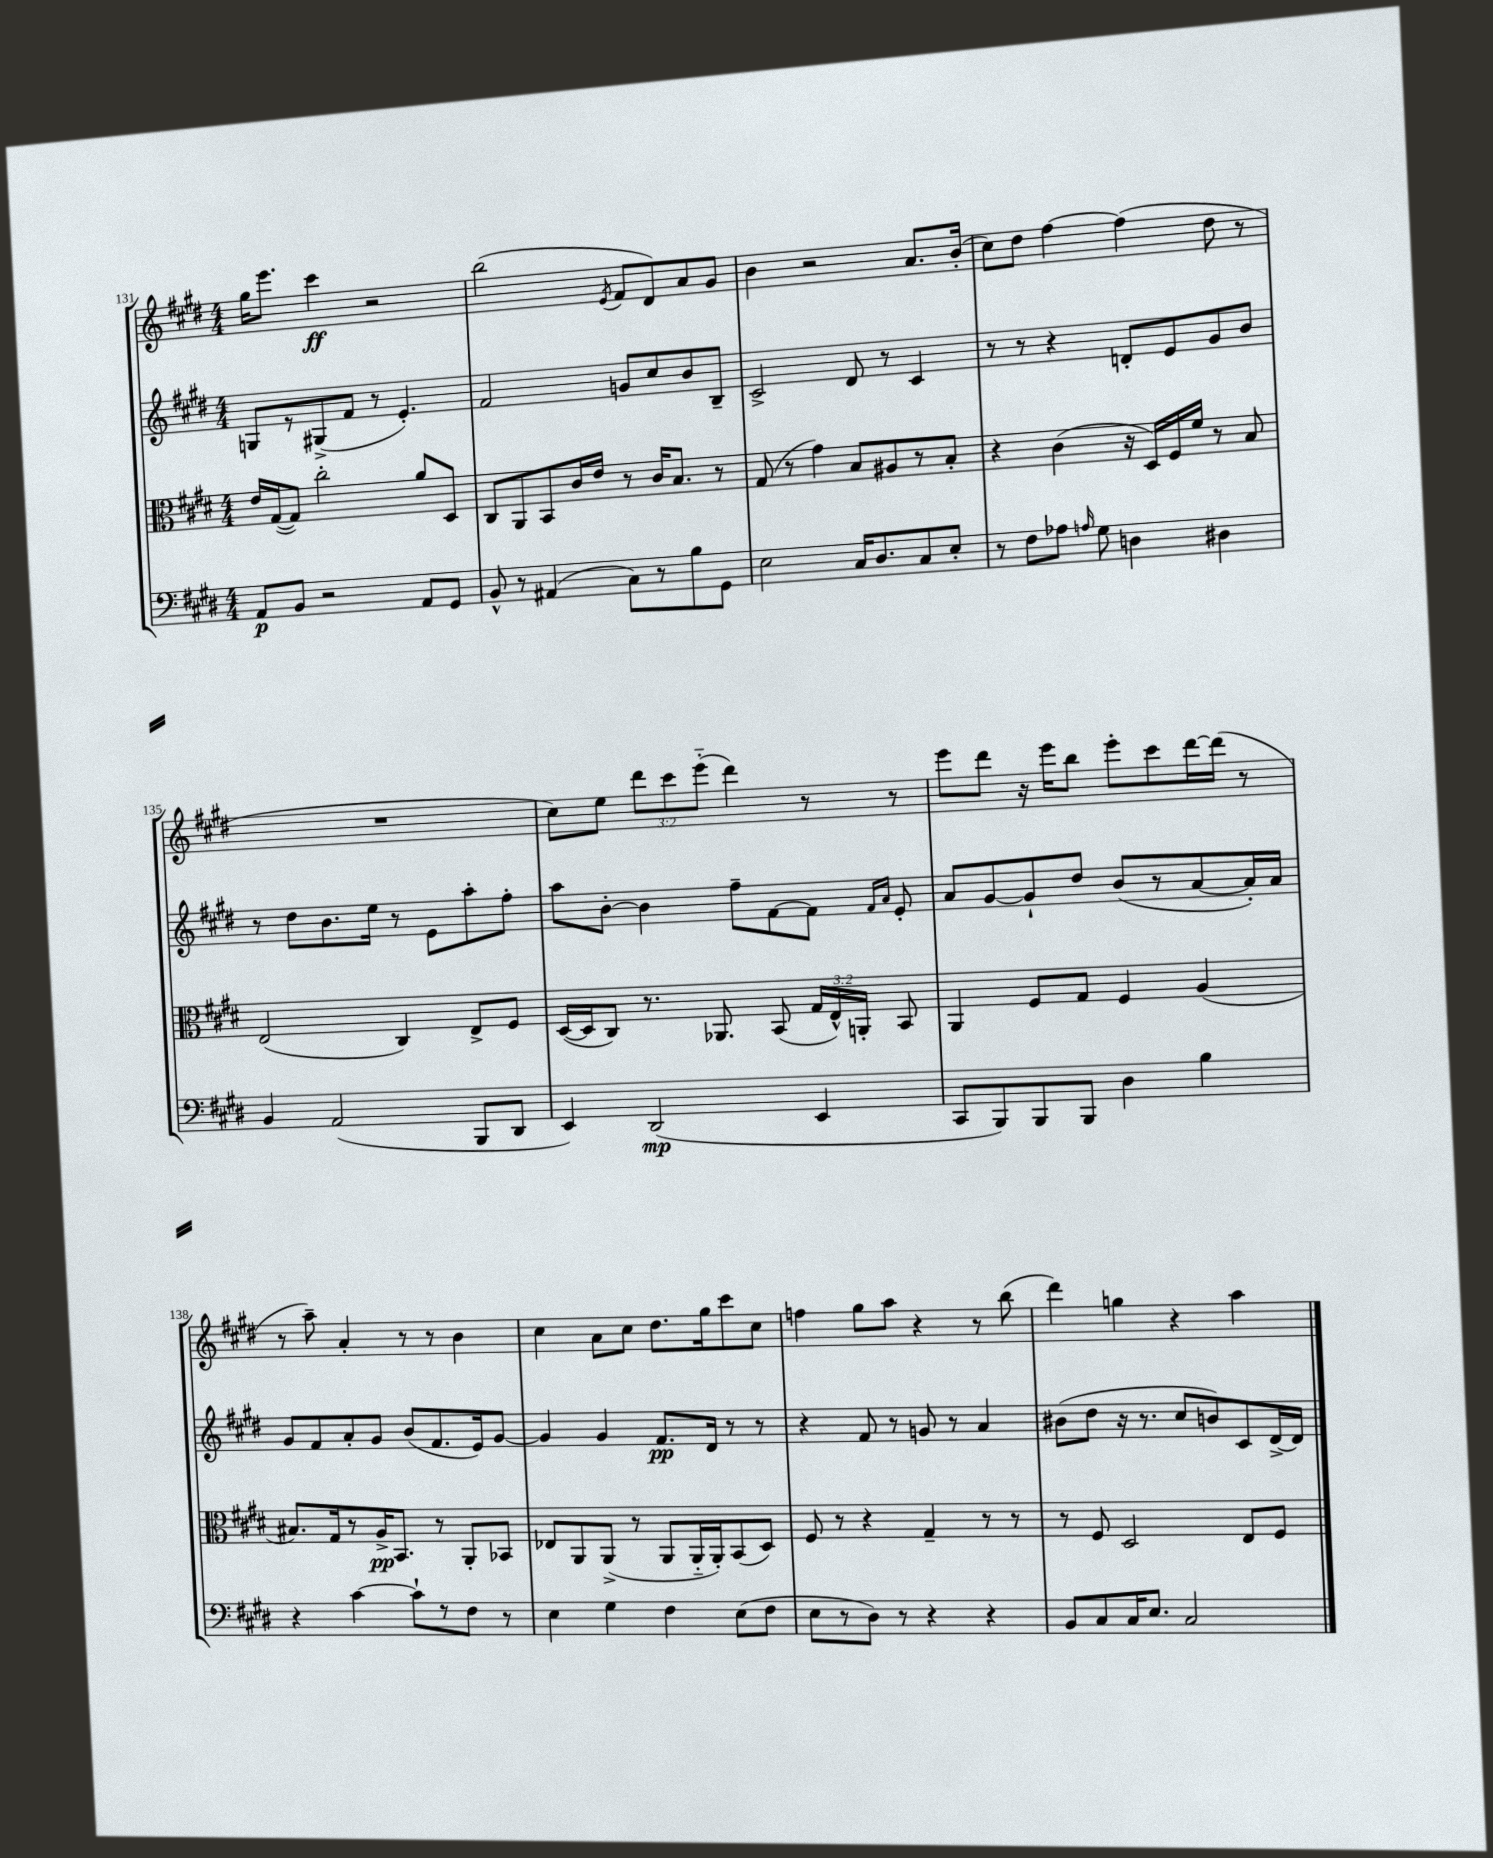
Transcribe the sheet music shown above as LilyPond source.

<<
\new StaffGroup <<
\new Staff = "s0" {
    \clef treble \key e \major \numericTimeSignature \time 4/4 \override Staff.TupletNumber.text = #tuplet-number::calc-fraction-text
    \autoBeamOff gis''16[ e'''8.] cis'''4\ff r2 |
    b''2( \acciaccatura { e'8 } fis'8[ dis'8) a'8 gis'8] |
    b'4 r2 a'8.[ b'16]-.( |
    cis''8[) dis''8] fis''4~ fis''4( dis''8 r8 |
    R1 |
    cis''8[) e''8] \tuplet 3/2 { dis'''8[ cis'''8 e'''8]-_( } dis'''4) r8 r8 |
    e'''8[ dis'''8] r16 e'''16[ b''8] e'''8[-. cis'''8 dis'''16~ dis'''16]( r8 |
    r8 a''8--) a'4-. r8 r8 b'4 |
    cis''4 a'8[ cis''8] dis''8.[ gis''16 cis'''8 cis''8] |
    f''4 gis''8[ a''8] r4 r8 b''8( |
    dis'''4) g''4 r4 a''4 \bar "|." |
}
\new Staff = "s1" {
    \clef treble \key e \major \numericTimeSignature \time 4/4
    \autoBeamOff g8[ r8 gis8->( fis'8] r8 e'4.-.) |
    fis'2 g'8[ cis''8 b'8 b8]-- |
    cis'2-> dis'8 r8 cis'4 |
    r8 r8 r4 d'8[-. e'8 gis'8 b'8] |
    r8 dis''8[ b'8. e''16] r8 e'8[ a''8-. fis''8]-. |
    a''8[ b'8]~-. b'4 fis''8[-- fis'8~ fis'8] \grace { fis'16[ a'16] } e'8-. |
    a'8[ gis'8~ gis'8-! dis''8] b'8[( r8 a'8~ a'16-.) a'16] |
    gis'8[ fis'8 a'8-. gis'8] b'8[( fis'8. e'16) gis'8]~ |
    gis'4 gis'4 fis'8.[\pp dis'16] r8 r8 |
    r4 fis'8 r8 g'8 r8 a'4 |
    bis'8[( dis''8] r16 r8. cis''8[ b'8) cis'8 dis'16~-> dis'16] \bar "|." |
}
\new Staff = "s2" {
    \clef alto \key e \major \numericTimeSignature \time 4/4 \override Staff.TupletNumber.text = #tuplet-number::calc-fraction-text
    \autoBeamOff e'16[ gis16~( gis8]) cis''2-. a'8[ dis8] |
    cis8[ a,8 b,8 cis'16 e'16] r8 cis'16[ b8.] r8 |
    gis8( r8 gis'4) b8[ ais8 r8 b8]-. |
    r4 cis'4( r16 dis16[) fis16 fis'16] r8 b8 |
    e2( cis4) e8[-> fis8] |
    dis16[~( dis16 cis8]) r8. aes,8. b,8( \tuplet 3/2 { gis16[ e16-^) a,16]-. } b,8 |
    a,4 fis8[ gis8] fis4 a4( |
    bis8.[) gis16 r8 a16->\pp b,8.] r8 a,8[-. bes,8] |
    ees8[ a,8 a,8]->( r8 a,8[ a,16-_ a,16-.) b,8( dis8]) |
    fis8 r8 r4 gis4-- r8 r8 |
    r8 fis8 dis2 e8[ fis8] \bar "|." |
}
\new Staff = "s3" {
    \clef bass \key e \major \numericTimeSignature \time 4/4
    \autoBeamOff a,8[\p b,8] r2 a,8[ gis,8] |
    b,8-^ r8 ais,4( cis8[) r8 b8 gis,8] |
    e2 cis16[ dis8. cis8 e8]-. |
    r8 fis8[ aes8] \grace { a16 } gis8 d4 dis4 |
    b,4 a,2( b,,8[ dis,8] |
    e,4) dis,2\mp( e,4 |
    cis,8[ b,,8) b,,8 b,,8] dis4 b4 |
    r4 cis'4~ cis'8[-! r8 fis8] r8 |
    e4 gis4 fis4 e8[( fis8] |
    e8[ r8 dis8]) r8 r4 r4 |
    b,8[ cis8 cis16 e8.] cis2 \bar "|." |
}
>>
>>
\layout { \context { \Score currentBarNumber = #131 } }
